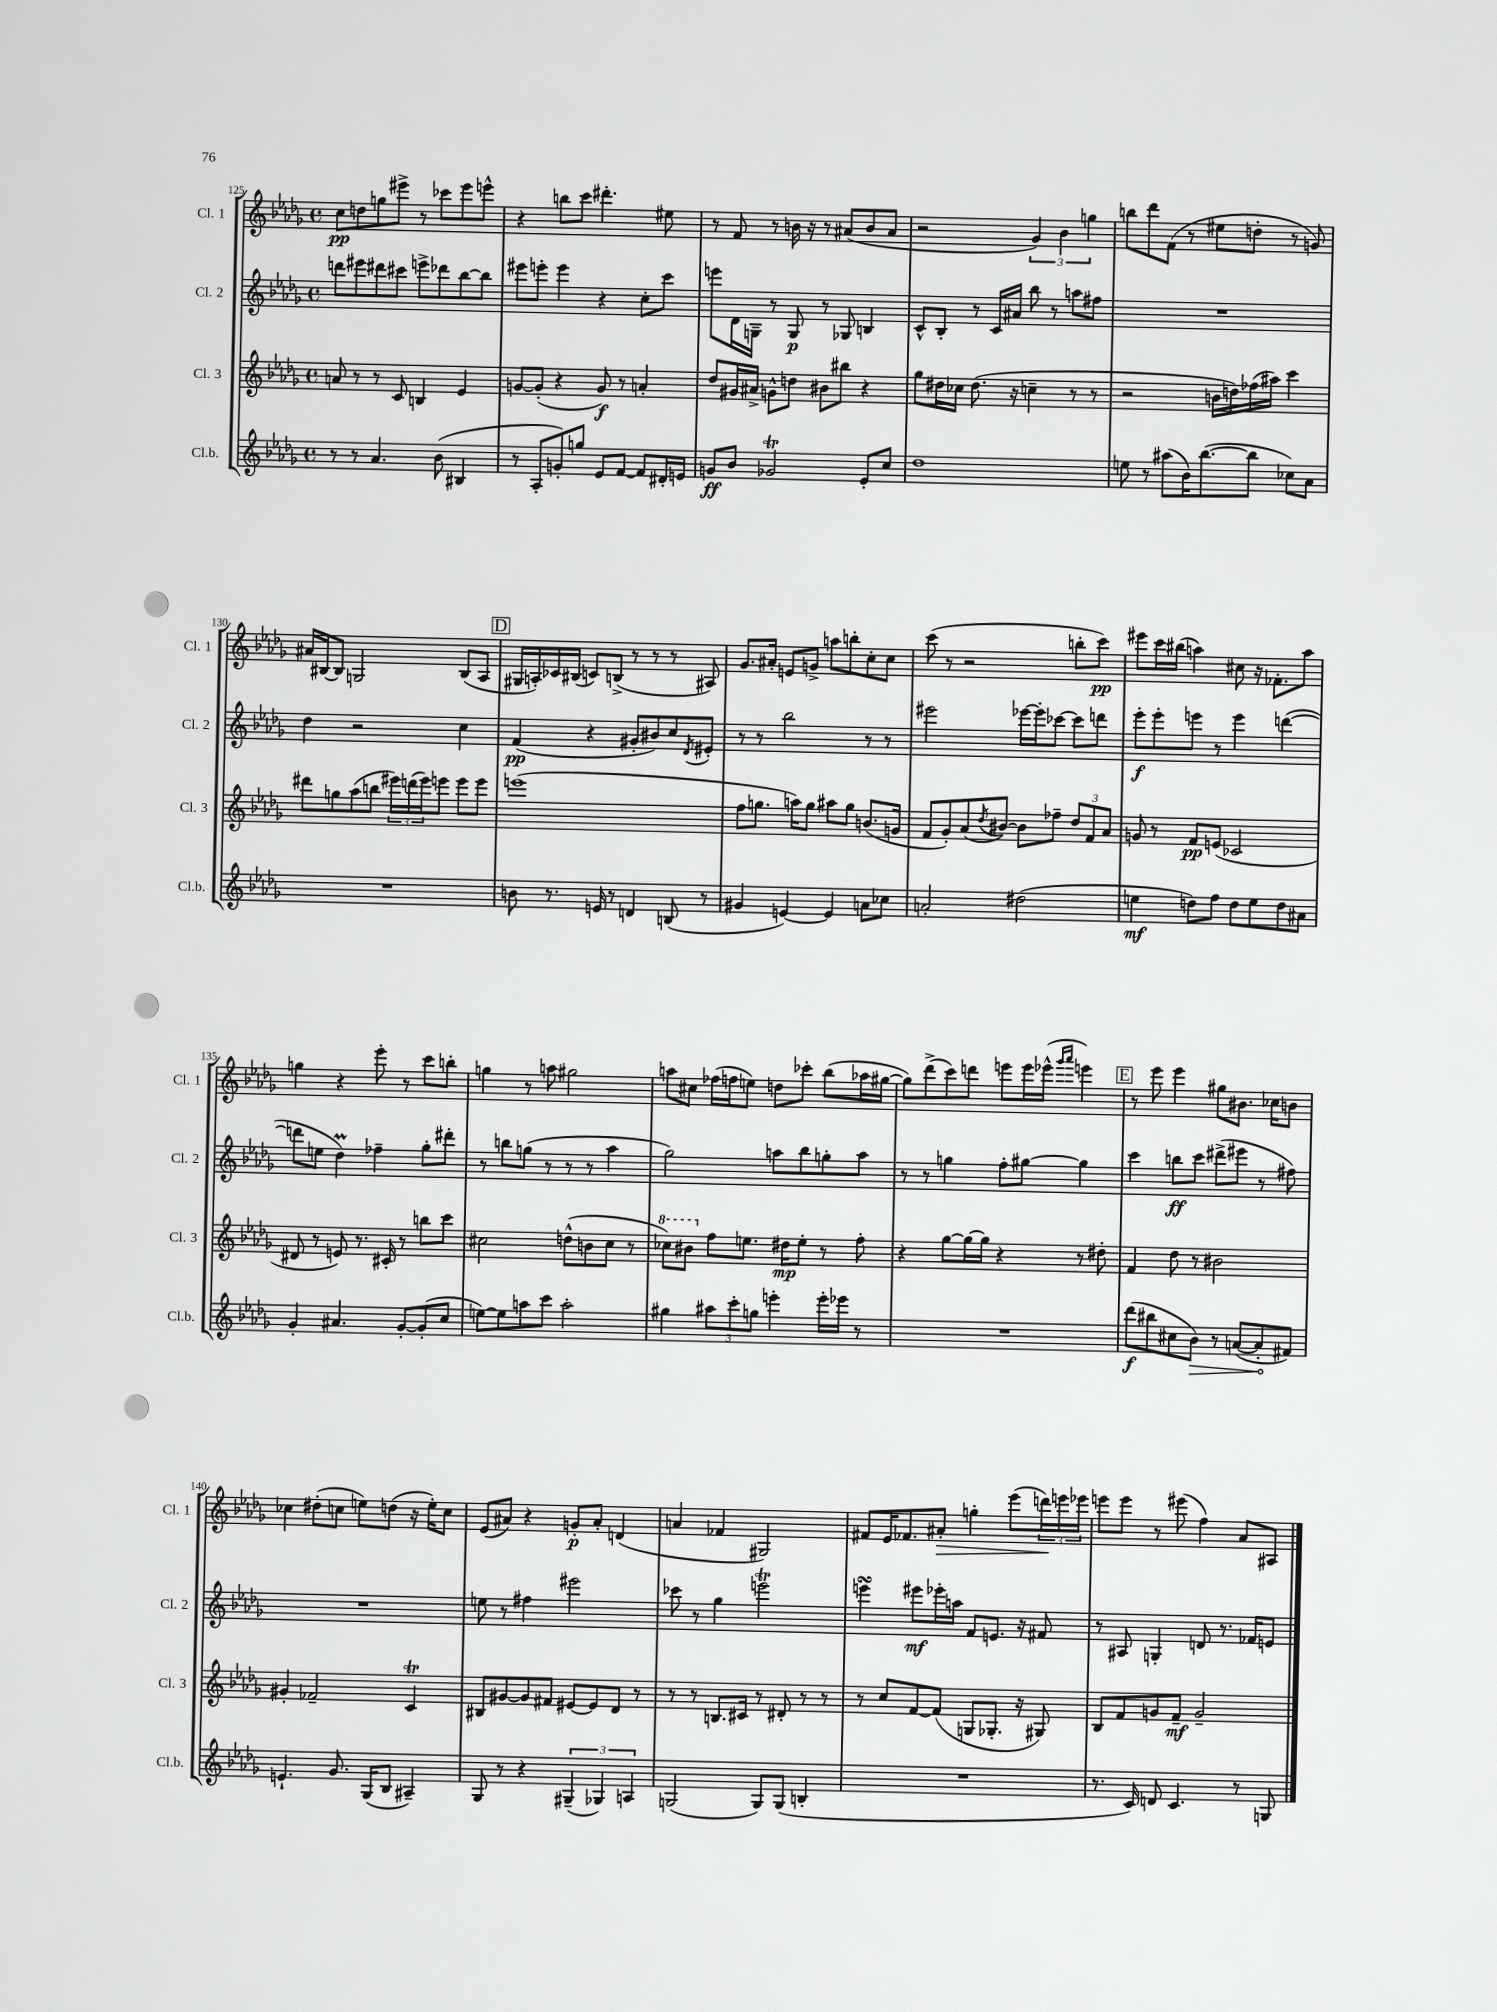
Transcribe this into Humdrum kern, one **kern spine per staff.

**kern	**kern	**kern	**kern
*staff4	*staff3	*staff2	*staff1
*clefG2	*clefG2	*clefG2	*clefG2
*k[b-e-a-d-g-]	*k[b-e-a-d-g-]	*k[b-e-a-d-g-]	*k[b-e-a-d-g-]
*M4/4	*M4/4	*M4/4	*M4/4
*met(c)	*met(c)	*met(c)	*met(c)
8r	8a	8ddd	8cc
8r	8r	8eee#	8dd
4.a-	8r	8ddd#	8gg
.	8c	8ccc#	8eee#^
.	4B	8eee^	8r
(8b-	.	8ddd-	8ccc-
4B#	4e-	[8bb-	8eee#
.	.	8bb-]	8eee^^
=	=	=	=
8r	[8g	8eee#	4r
8A-'	(8g']	8eee'	.
8g')	4r	4eee	8bb
8gg	.	.	8ccc
8e-	8g)	4r	4.ddd#'
[8f	8r	.	.
8f]	4a'	8cc'	.
16d#'	.	8ccc	8ee#
16e	.	.	.
=	=	=	=
8g	8dd-	8eee	8r
8b-	16g#	16d-	8f
.	16a#^	16G~	.
2g-	8g^^	8r	8r
.	8dd	8G	16b
.	.	.	16r
.	8b#	8r	8r
.	8bb#	8G-	(8a#
8e-'	4r	4B	8b
8cc	.	.	8a#
=	=	=	=
1dd-	8gg-	8c^^	2r
.	16dd#	8B-'	.
.	16cc-	.	.
.	(8.dd#	8r	.
.	.	16c	.
.	16r	16a#	.
.	4cc~	8bb-	6g-)
.	.	8r	.
.	.	.	6b-
.	8r	8aa	.
.	.	.	6gg
.	8r	8ff#	.
=	=	=	=
8ee	2r	1r	8bb
8r	.	.	8ddd-
(8aa#	.	.	(8f
16b-)	.	.	8r
([8.bb-	.	.	.
.	16b	.	8ee#
.	16dd)	.	.
8bb-]	(16ff-	.	8dd'
.	16aa#)	.	.
8cc-)	4ccc	.	8r
8a-	.	.	8g)
=	=	=	=
1r	8ddd#	4dd-	16a#
.	.	.	[16B#
.	8gg	.	8B#]
.	(8aa-	2r	2G
.	8bb	.	.
.	24eee#)	.	.
.	(24ddd	.	.
.	24eee#)	.	.
.	8eee	.	.
.	8eee	4cc	(8B#
.	8eee	.	8A-
=	=	=	=
8b	(1eee	(4f	16G#
.	.	.	16A')
8.r	.	.	16c-
.	.	.	(16B#
.	.	4r	8c)
16e	.	.	.
8r	.	.	(8B^
4d	.	8g#'	8r
.	.	8b#)	8r
(8B	.	8cc	8r
.	.	8qd-	.
8r	.	8e#'	8A#)
=	=	=	=
4g#	8ff	8r	8.g-
.	8.gg	8r	.
.	.	.	16a#'
[4e)	.	2bb-	8e
.	16aa)	.	.
.	8gg	.	8g^
4e]	8aa#	.	8aa
.	8gg	.	8bb'
8a	(8.b	8r	8cc'
8cc-	.	8r	8cc
.	16g	.	.
=	=	=	=
2a'	8f	2eee#	(8ccc
.	8g-')	.	8r
.	(8a-	.	2r
.	8qdd-	.	.
.	[8b#)	.	.
(2dd#	8b#]	[16eee-	.
.	.	16eee-']	.
.	8ff-~	[8ccc-	.
.	12dd-	8ccc-]	8bb'
.	12f	.	.
.	.	8ddd	8ccc)
.	12a-	.	.
=	=	=	=
4ee	8g	8eee-'	8eee#
.	8r	8eee-'	16ccc
.	.	.	(16bb#
8dd)	8f	8eee	4aa)
8ff	(8e	8r	.
8dd	2c-	4eee	8cc#
8ee	.	.	16r
.	.	.	8.f-'
8dd	.	([4ddd	.
8a#	.	.	8aa
=	=	=	=
4g-'	8d#	8ddd]	4gg
.	8r	8ee	.
4.a#	8e)	4dd-)	4r
.	8.r	.	.
.	.	4ff-~	8eee-'
.	16c#'	.	.
[8g-'	8r	.	8r
(8g-']	8bb	8gg-'	8ccc
8cc	8ccc	8ddd#'	8bb'
=	=	=	=
[8ee)	2cc#	8r	4gg
8ee]	.	8bb	.
8aa	.	(8gg	8r
8ccc	.	8r	8aa
2aa'	(8dd^^	8r	2gg#
.	8b	8r	.
.	8cc#	4aa-	.
.	8r	.	.
=	=	=	=
4gg#	8ccc-)	2gg-)	8aa
.	8bb#	.	8cc#
12aa#	8ff	.	(16ff-
.	.	.	16ff
12ccc'	.	.	.
.	8.ee	.	8ee)
12gg	.	.	.
4eee'	.	8aa	8dd
.	16dd#	.	.
.	8ee'	8bb-	8ccc-'
16eee'	8r	8gg'	(8bb-
16eee-	.	.	.
8r	8ff'	8aa	16aa-
.	.	.	[16gg#
=	=	=	=
1r	4r	8r	8gg#])
.	.	8r	(8ddd-^
.	[8gg-	4gg	8ccc)
.	16gg-_	.	8ddd
.	16gg-]	.	.
.	4r	8ff'	8eee
.	.	[8gg#	16eee
.	.	.	(16eee-^^
.	.	.	16qqggg-
.	.	.	16qqaaa-
.	8r	4gg#]	4eee)
.	8dd#'	.	.
=	=	=	=
(8ddd-	4f	4ccc	8r
8bb#	.	.	8eee-
8cc#	8dd-	8bb	4eee-
8b-)	8r	8ccc	.
8r	2b#	(8ddd#^	8gg#
([8a	.	8eee#	8.b#
8a']	.	8r	.
.	.	.	16cc-
8f#)	.	8ff#)	8b
=	=	=	=
4.e`	4g#'	1r	4cc-
.	2f-~	.	(8dd#'
8.g-	.	.	8cc
.	.	.	8ee)
(16G-	.	.	.
8B-	.	.	(8dd
4A#~)	4c	.	16r
.	.	.	16ee')
.	.	.	8cc
=	=	=	=
8G-	8B#	8ee	(8e-
8r	[8g#	8r	8a#)
4r	8g#]	4ff#	4r
.	8f#	.	.
(6G#~	[8e#	2eee#	8g'
.	8e#]	.	8a#'
6G-)	.	.	.
.	8d-	.	(4d
6A	.	.	.
.	8r	.	.
=	=	=	=
(2G	8r	8ccc-	4a
.	8r	8r	.
.	8.B	4gg-	4f-
.	16c#	.	.
8G)	8r	2eee	2G#)
(8G	8d#'	.	.
4B'	8r	.	.
.	8r	.	.
=	=	=	=
1r	8r	4eee	8f#
.	8cc	.	16e-
.	.	.	8.f-
.	[8f	8eee#	.
.	(8f]	16eee-'	8a#'
.	.	16aa	.
.	8G	8f	4gg'
.	8.G-'	8.e	.
.	.	.	(8eee-
.	16r	16r	.
.	8G#)	8f#	24ddd)
.	.	.	24eee
.	.	.	24eee-
=	=	=	=
8.r	8B-	8r	8eee
.	8f	8A#	8eee
16c)	.	.	.
8d	8g	4G'	8r
4.c	8f~	.	(8eee#
.	2g~	8d	4ff)
.	.	8.r	.
8r	.	.	8a-
.	.	16f-	.
8G	.	8e	8A#
==	==	==	==
*-	*-	*-	*-
